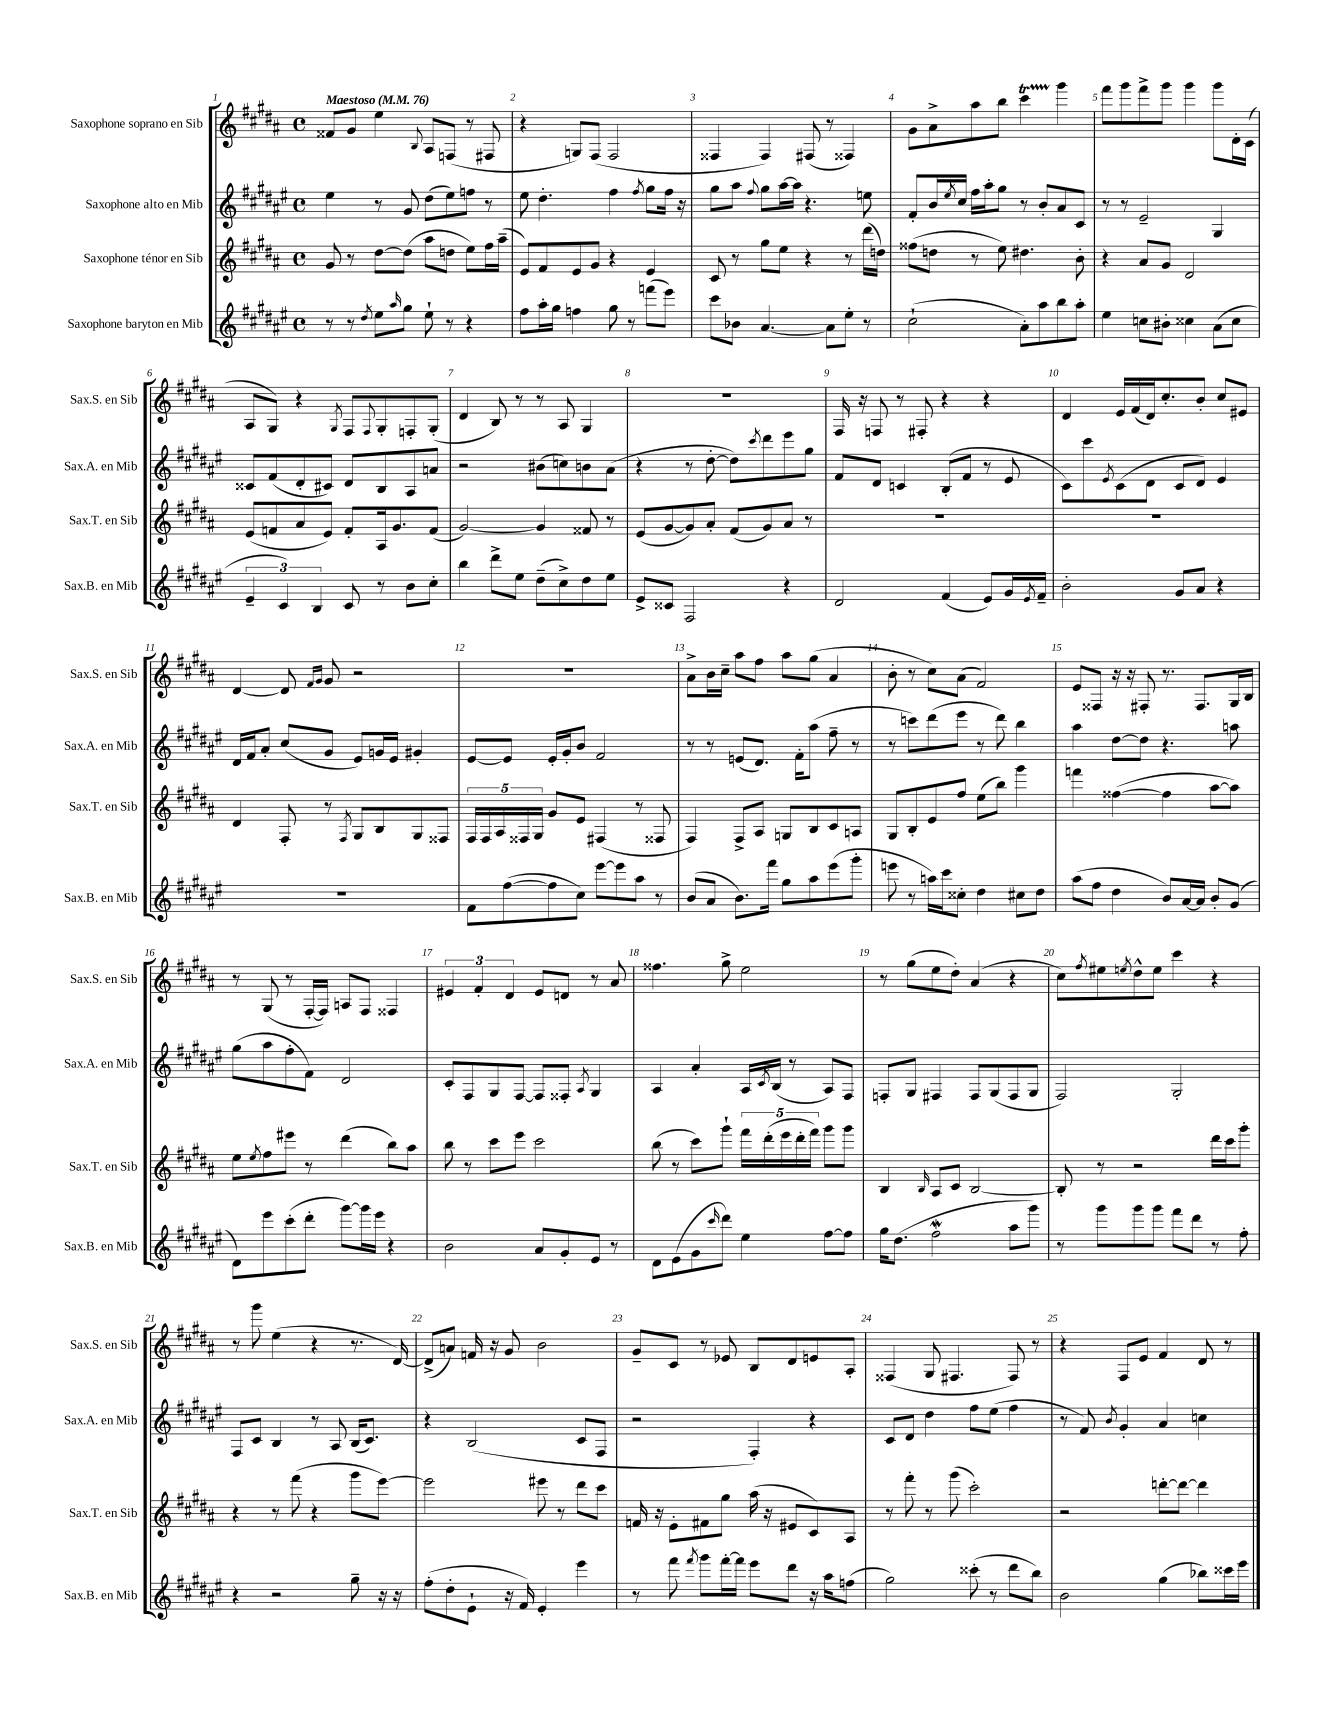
<<
\new StaffGroup <<
\new Staff = "s0" \with { instrumentName = "Saxophone soprano en Sib" shortInstrumentName = "Sax.S. en Sib" } {
    \clef treble \key b \major \defaultTimeSignature \time 4/4 \tempo "Maestoso" 4 = 76
    fisis'8 gis'8 e''4 \appoggiatura { b8 } ais8 f8( r8 fis8 |
    r4 g8) fis8( fis2 |
    fisis4 fisis4) fis8( r8 fisis4) |
    gis'8 ais'8-> ais''8 b''8 cis'''4\startTrillSpan gis'''4\stopTrillSpan |
    fis'''8 gis'''8 fis'''8-> gis'''8 gis'''4 gis'''8 dis'16-. cis'16( |
    ais8 gis8) r4 \acciaccatura { gis8 } fis8 \appoggiatura { fis8 } gis8-. f8-. gis8-.( |
    dis'4 b8) r8 r8 ais8 gis4 |
    R1 |
    fis16 r16 f8 r8 fis8-. r4 r4 |
    dis'4 e'16 fis'16( dis'16) cis''8.-. b'8-. cis''8 eis'8 |
    dis'4~ dis'8 \grace { fis'16 gis'16 } gis'8 r2 |
    R1 |
    ais'8-> b'16 cis''16-- ais''8 fis''8 ais''8 gis''8( ais'4 |
    b'8-. r8 cis''8) ais'8( fis'2) |
    e'8 fisis8 r16 r16 fis8-. r8. fis8. gis16 b16 |
    r8 gis8( r8 fis16~-. fis16) a8 fis8 fisis4 |
    \tuplet 3/2 { eis'4 fis'4-. dis'4 } eis'8 d'8 r8 ais'8 |
    fisis''4. gis''8-> e''2 |
    r8 gis''8( e''8 dis''8-.) ais'4( r4 |
    cis''8) \acciaccatura { fis''8 } eis''8 \acciaccatura { e''8 } dis''8-^ e''8 cis'''4 r4 |
    r8 gis'''8 e''4( r4 r8. dis'16~) |
    dis'8->( a'8) f'16 r16 gis'8 b'2 |
    gis'8-- cis'8 r8 ees'8 b8 dis'8 e'8 ais8-. |
    fisis4( gis8 fis4. fis8) r8 |
    r4 fis8 e'8 fis'4 dis'8 r8 \bar "|." |
}
\new Staff = "s1" \with { instrumentName = "Saxophone alto en Mib" shortInstrumentName = "Sax.A. en Mib" } {
    \clef treble \key fis \major \defaultTimeSignature \time 4/4
    eis''4 r8 gis'8 dis''8( eis''8) f''8 r8 |
    eis''8 dis''4.-. fis''4 \acciaccatura { fis''8 } gis''8 fis''16 r16 |
    gis''8 ais''8 \appoggiatura { fis''8 } gis''8 ais''16~ ais''16 r4. e''8 |
    fis'8-. b'16 \acciaccatura { eis''8 } cis''16 fis''16 ais''16-. gis''8 r8 b'8-. ais'8 cis'8 |
    r8 r8 eis'2-- gis4 |
    cisis'8 fis'8( dis'8-. cis'8) dis'8 b8 ais8 a'8 |
    r2 bis'8( c''8) b'8 ais'8( |
    r4 r8 dis''8~-. dis''8) \acciaccatura { cis'''8 } dis'''8 eis'''8 gis''8 |
    fis'8 dis'8 c'4 b8-.( fis'8 r8 eis'8 |
    cis'8) cis'''8 \acciaccatura { eis'8 } cis'8( dis'8 cis'8 dis'8) eis'4 |
    dis'16 fis'16 ais'8-. cis''8( gis'8 eis'8) g'16 eis'16 gis'4-. |
    eis'8~ eis'8 eis'16-. gis'16-. b'8 fis'2 |
    r8 r8 e'8( dis'8.) fis'16-. ais''8( fis''8-- r8 |
    r8 c'''8) dis'''8( eis'''8 r8 dis'''8) b''4 |
    ais''4 dis''8~ dis''8 r4. a''8 |
    gis''8( ais''8 fis''8-. fis'8) dis'2 |
    cis'8-. fis8 gis8 fis8~ fis8 fisis8-. \acciaccatura { ais8 } gis4 |
    ais4 ais'4-. ais16 \acciaccatura { cis'8 } b16( r8 ais8) fis8 |
    f8-. gis8 fis4 fis8 gis8( fis8 gis8 |
    fis2) gis2-. |
    fis8 cis'8 b4 r8 ais8 b16( cis'8.) |
    r4 b2( cis'8 fis8 |
    r2 fis4-.) r4 |
    cis'8 dis'8 dis''4 fis''8 eis''8( fis''4 |
    r8 fis'8) \acciaccatura { b'8 } gis'4-. ais'4 c''4 \bar "|." |
}
\new Staff = "s2" \with { instrumentName = "Saxophone ténor en Sib" shortInstrumentName = "Sax.T. en Sib" } {
    \clef treble \key b \major \defaultTimeSignature \time 4/4
    gis'8 r8 dis''8~ dis''8( ais''8 d''8 e''8) fis''16 ais''16--( |
    e'8) fis'8 e'8 gis'8 r4 e'4 |
    cis'8 r8 gis''8 e''8 r4 r8 dis'''16( d''16) |
    fisis''8( d''8 r8 e''8) dis''4. b'8-. |
    r4 ais'8 gis'8 dis'2 |
    e'8( f'8 ais'8 e'8) f'8-. ais16 gis'8. f'8( |
    gis'2~) gis'4 fisis'8 r8 |
    e'8( gis'8~ gis'8) ais'8-. fis'8( gis'8) ais'8 r8 |
    R1 |
    R1 |
    dis'4 fis8-. r8 \acciaccatura { fis8 } gis8 b8 gis8 fisis8 |
    \tuplet 5/4 { fis16 fis16 ais16 fisis16 gis16 } gis'8 e'8 fis4( r8 fisis8 |
    fis4) fis8-> ais8 g8 b8 cis'8 a8 |
    gis8 b8-. e'8 fis''8 e''8( b''8) gis'''4 |
    f'''4 fisis''4~( fisis''4 ais''8~ ais''8) |
    e''8 \acciaccatura { e''8 } fis''8 eis'''8 r8 dis'''4( b''8) ais''8 |
    b''8 r8 cis'''8 e'''8 cis'''2 |
    b''8( r8 cis'''8) gis'''8-! \tuplet 5/4 { fis'''16 dis'''16-.( e'''16 dis'''16-. fis'''16) } gis'''8 gis'''8 |
    b4 \grace { b16 } ais8 cis'8 b2~ |
    b8-. r8 r2 dis'''16 cis'''16 gis'''8-. |
    r4 r8 fis'''8( r4 gis'''8 e'''8~) |
    e'''2 eis'''8 r8 dis'''8 cis'''8 |
    f'16 r16 e'8-. fis'8 gis''8 ais''16( r16 eis'8 cis'8) ais8 |
    r8 fis'''8-. r8 gis'''8( cis'''2-.) |
    r2 d'''8~-. d'''8~ d'''4 \bar "|." |
}
\new Staff = "s3" \with { instrumentName = "Saxophone baryton en Mib" shortInstrumentName = "Sax.B. en Mib" } {
    \clef treble \key fis \major \defaultTimeSignature \time 4/4
    r8 r8 \acciaccatura { dis''8 } eis''8 \grace { ais''16 } gis''8 eis''8-! r8 r4 |
    fis''8 ais''16-. gis''16 f''4 gis''8 r8 f'''8( eis'''8) |
    cis'''8 bes'8 ais'4.~ ais'8 eis''8-. r8 |
    cis''2-!( ais'8-.) ais''8 b''8 ais''8-. |
    eis''4 c''8 bis'8-. cisis''4 ais'8( cisis''8 |
    \tuplet 3/2 { eis'4-- cis'4) b4 } cis'8 r8 b'8 cis''8-. |
    b''4 dis'''8-> eis''8 dis''8--( cis''8->) dis''8 eis''8 |
    eis'8-> cisis'8 fis2 r4 |
    dis'2 fis'4( eis'8) gis'16 \acciaccatura { eis'8 } fis'16-- |
    b'2-. gis'8 ais'8 r4 |
    R1 |
    fis'8 fis''8~( fis''8 cis''8) eis'''8~ eis'''8 ais''8 r8 |
    b'8( ais'8 b'8.) fis'''16 gis''8 ais''8 eis'''8( gis'''8-. |
    e'''8 r8 a''16) cis'''16 cisis''8-. dis''4 cis''8 dis''8 |
    ais''8( fis''8 dis''4 b'8) ais'16~ ais'16 b'8-. gis'8( |
    dis'8) eis'''8 cis'''8-.( dis'''8-. gis'''8~) gis'''16 eis'''16 r4 |
    b'2 ais'8 gis'8-. eis'8 r8 |
    dis'8 eis'8( gis'8 \grace { cis'''16 } dis'''8) eis''4 fis''8~ fis''8 |
    gis''16 dis''8.( fis''2\mordent ais''8 gis'''8) |
    r8 gis'''8 gis'''8 gis'''8 fis'''8 dis'''8 r8 fis''8-. |
    r4 r2 gis''8-- r16 r16 |
    fis''8-.( dis''8-. eis'8-! r16 fis'16) eis'4-. eis'''4 |
    r8 fis'''8 \acciaccatura { fis'''8 } gis'''8 fis'''16~-. fis'''16 eis'''8 dis'''8 r16 ais''16 f''8( |
    gis''2) cisis'''8-.( r8 dis'''8 b''8) |
    b'2 gis''4( bes''8) cisis'''16 eis'''16 \bar "|." |
}
>>
>>
\layout { \context { \Score \override BarNumber.break-visibility = ##(#f #t #t) barNumberVisibility = #all-bar-numbers-visible } }
